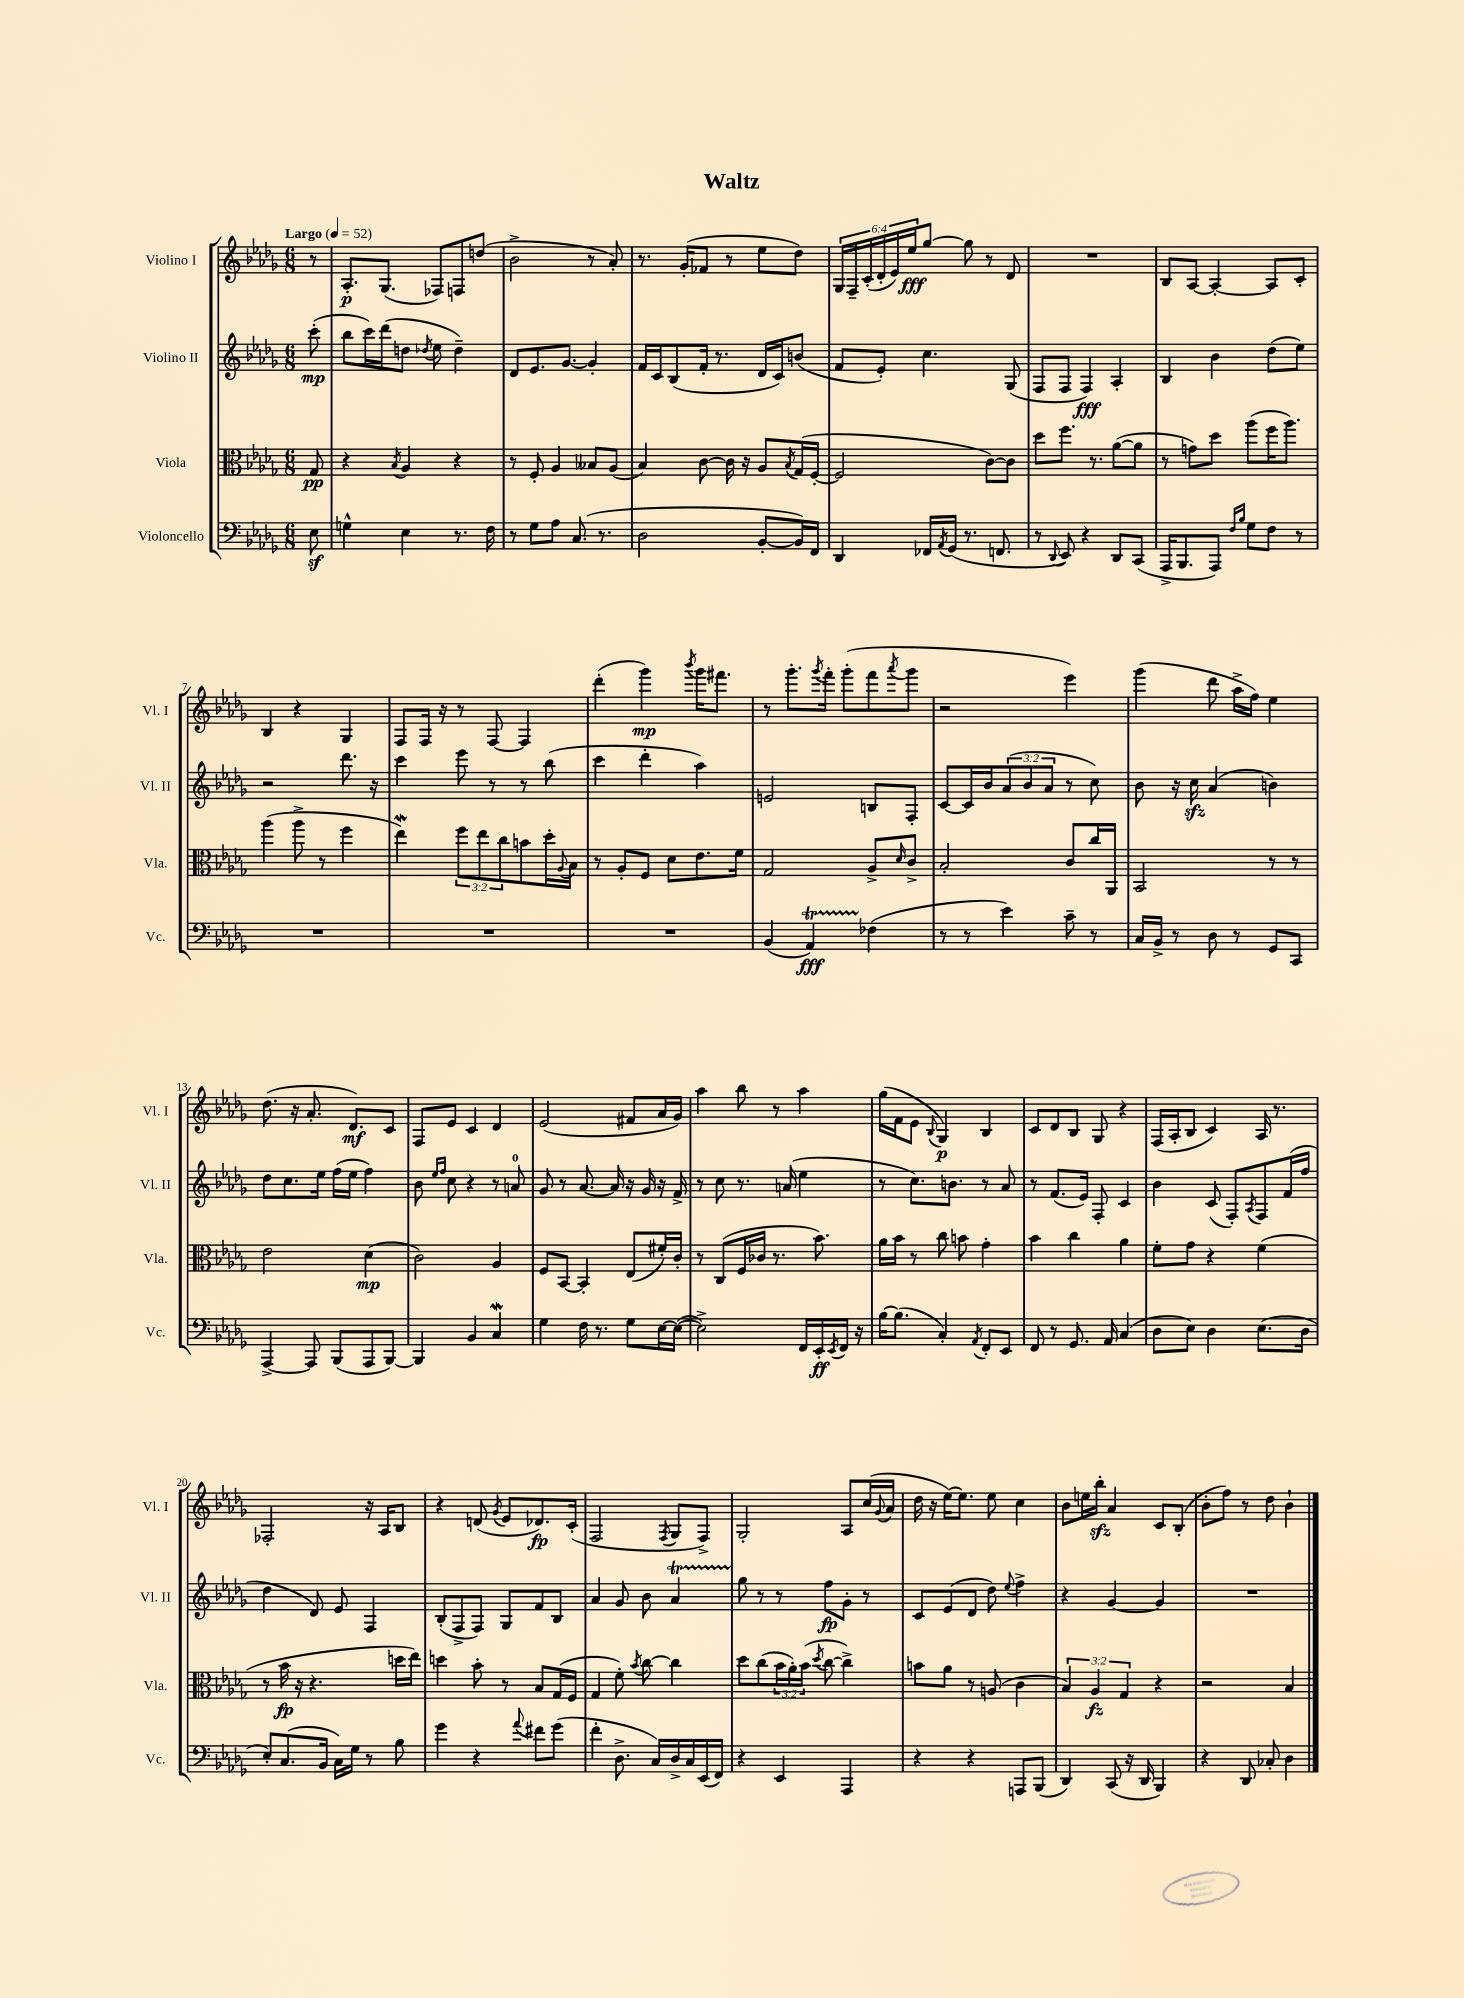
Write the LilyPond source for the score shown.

\header { title = "Waltz" }
<<
\new StaffGroup <<
\new Staff = "s0" \with { instrumentName = "Violino I" shortInstrumentName = "Vl. I" } {
    \clef treble \key des \major \numericTimeSignature \time 6/8 \override Staff.TupletNumber.text = #tuplet-number::calc-fraction-text \partial 8 \tempo "Largo" 4 = 52
    r8 |
    aes8.-.\p ges8.( fes8) f8 d''8( |
    bes'2-> r8 aes'8-.) |
    r8. ges'16-.( fes'8 r8 ees''8 des''8) |
    \tuplet 6/4 { ges16 f16-- c'16-.( des'16-. ees'16) ees''16\fff } ges''8~ ges''8 r8 des'8 |
    R2. |
    bes8 aes8~ aes4~-. aes8 c'8-. |
    bes4 r4 ges4 |
    f8 f16 r16 r8 f8~ f4 |
    des'''4-.( ges'''4\mp) \acciaccatura { bes'''8 } ges'''16 fis'''8. |
    r8 ges'''8.-. \acciaccatura { ges'''8 } f'''16-. ges'''8-.( f'''8 \acciaccatura { aes'''8 } ges'''8 |
    r2 ees'''4) |
    ges'''4( des'''8 aes''16-> f''16) ees''4 |
    des''8.( r16 aes'8.-. des'8.\mf) c'8 |
    f8 ees'8 c'4 des'4 |
    ees'2( fis'8 aes'16 ges'16) |
    aes''4 bes''8 r8 aes''4 |
    ges''16( f'16 ees'8 \appoggiatura { bes8 } ges4\p) bes4 |
    c'8 des'8 bes8 ges8 r4 |
    f16( aes16-. bes8 c'4) aes16 r8. |
    fes2-. r16 aes16 bes8 |
    r4 d'8( \acciaccatura { ges'8 } ees'8 des'8.\fp) c'16-.( |
    f2 \acciaccatura { f8 } ges8 f8->) |
    ges2-. aes8 c''16( \appoggiatura { ges'8 } aes'16 |
    des''16 r16 ees''16~) ees''8. ees''8 c''4 |
    bes'8 e''16 bes''16-.\sfz aes'4 c'8 bes8-.( |
    bes'8-. f''8) r8 des''8 bes'4-! \bar "|." |
}
\new Staff = "s1" \with { instrumentName = "Violino II" shortInstrumentName = "Vl. II" } {
    \clef treble \key des \major \numericTimeSignature \time 6/8 \override Staff.TupletNumber.text = #tuplet-number::calc-fraction-text \partial 8
    c'''8-.\mp( |
    bes''8 c'''16) des'''16( d''8 \acciaccatura { des''8 } ees''8 des''4--) |
    des'8 ees'8. ges'8.~ ges'4-. |
    f'16 c'16 bes8( f'16-. r8. des'16 c'16) b'8( |
    f'8 ees'8-.) c''4. ges8( |
    f8 f8 f4\fff) aes4-. |
    bes4 bes'4 des''8( ees''8) |
    r2 des'''8. r16 |
    c'''4 ees'''8 r8 r8 bes''8( |
    c'''4 des'''4-. aes''4) |
    e'2 b8 f8-. |
    c'8~ c'16 bes'16 \tuplet 3/2 { aes'8( bes'8 aes'8 } r8 c''8) |
    bes'8 r16 c''16\sfz aes'4( b'4) |
    des''8 c''8. ees''16 f''16( ees''16 f''4) |
    bes'8 \grace { ees''16 f''16 } c''8 r4 r8 a'8-0 |
    ges'8 r8 aes'8.~ aes'16 r16 ges'16 r16 f'16-> |
    r8 c''8 r8. a'16( ees''4 |
    r8 c''8.) b'8. r8 aes'8 |
    r8 f'8.( ees'16) f8-. c'4 |
    bes'4 c'8( f8-.) \acciaccatura { aes8 } f8 f'16( f''16 |
    des''4 des'8) ees'8 f4 |
    bes8-.( f8-> f8) ges8 f'8 bes8 |
    aes'4 ges'8 bes'8 aes'4\startTrillSpan |
    ges''8\stopTrillSpan r8 r8 f''8\fp ges'8-. r8 |
    c'8 ees'8( des'8 des''8) \appoggiatura { ees''8 } f''4-> |
    r4 ges'4~ ges'4 |
    R2. \bar "|." |
}
\new Staff = "s2" \with { instrumentName = "Viola" shortInstrumentName = "Vla." } {
    \clef alto \key des \major \numericTimeSignature \time 6/8 \override Staff.TupletNumber.text = #tuplet-number::calc-fraction-text \partial 8
    ges8\pp |
    r4 \acciaccatura { bes8 } aes4 r4 |
    r8 f8-. aes4 beses8 aes8( |
    bes4) c'8~ c'16 r16 aes8 \acciaccatura { bes8 } ges16( f16~-. |
    f2 c'8~) c'8 |
    des''8 f''8. r8. aes'8~( aes'8 |
    r8 g'8) des''8 aes''8( f''16 aes''8.) |
    aes''4( aes''8-> r8 f''4 |
    ees''4\mordent) \tuplet 3/2 { f''8 ees''8 c''8 } b'8 des''16-. \appoggiatura { aes8 } bes16 |
    r8 aes8-. f8 des'8 ees'8. f'16 |
    ges2 aes8-> \grace { des'16 } c'8-> |
    bes2-. c'8 c''16 aes,16 |
    bes,2 r8 r8 |
    ees'2 des'4\mp( |
    c'2) aes4 |
    f8 bes,8~ bes,4-. ees8( fis'16-.) c'16-. |
    r8 c8( f16 ces'16 r8. bes'8.) |
    aes'16 bes'16 r8 c''8 b'8 ges'4-. |
    bes'4 c''4 aes'4 |
    f'8-. ges'8 r4 f'4( |
    r8 bes'16\fp r16 r4. d''16 ees''16) |
    d''4 bes'8-. r8 bes8 ges16( f16 |
    ges4 f'8-.) \acciaccatura { bes'8 } c''8~ c''4 |
    des''8 c''8( \tuplet 3/2 { bes'16 aes'16-.) bes'16( } \acciaccatura { des''8 } c''8~ c''4->) |
    b'8 aes'8 r8 a8( c'4 |
    \tuplet 3/2 { bes4) aes4\fz ges4 } r4 |
    r2 bes4 \bar "|." |
}
\new Staff = "s3" \with { instrumentName = "Violoncello" shortInstrumentName = "Vc." } {
    \clef bass \key des \major \numericTimeSignature \time 6/8 \partial 8
    ees8\sf |
    g4-^ ees4 r8. f16 |
    r8 ges8 aes8 c8.( r8. |
    des2 bes,8~-. bes,16) f,16 |
    des,4 fes,16 \acciaccatura { aes,8 } ges,16( r8. f,8. |
    r8 \appoggiatura { des,8 } ees,8) r4 des,8 c,8( |
    aes,,16-> bes,,8. aes,,8) \grace { f16 bes16 } ges8 f8 r8 |
    R2. |
    R2. |
    R2. |
    bes,4( aes,4\startTrillSpan\fff) fes4\stopTrillSpan( |
    r8 r8 ees'4) c'8-- r8 |
    c16 bes,16-> r8 des8 r8 ges,8 c,8 |
    aes,,4~-> aes,,8 bes,,8( aes,,8 bes,,8~) |
    bes,,4 bes,4 c4\mordent |
    ges4 f16 r8. ges8 ees16~ ees16~( |
    ees2->) f,16 ees,16-.\ff \acciaccatura { ees,8 } f,16 r16 |
    bes16~ bes8.( c4-.) \acciaccatura { aes,8 } f,8-. ees,8 |
    f,8 r8 ges,8. aes,16 c4( |
    des8 ees8) des4 ees8.( des16 |
    ees8-.) c8.( bes,16 c16) ges16 r8 bes8 |
    ges'4 r4 \appoggiatura { aes'8 } fis'8 ges'8( |
    f'4-. des8.-> c16) des16-> c16 ees,16( f,16) |
    r4 ees,4 aes,,4 |
    r4 r4 a,,8 bes,,8( |
    des,4) c,8( r16 des,16 bes,,4) |
    r4 des,8 ces8-. des4 \bar "|." |
}
>>
>>
